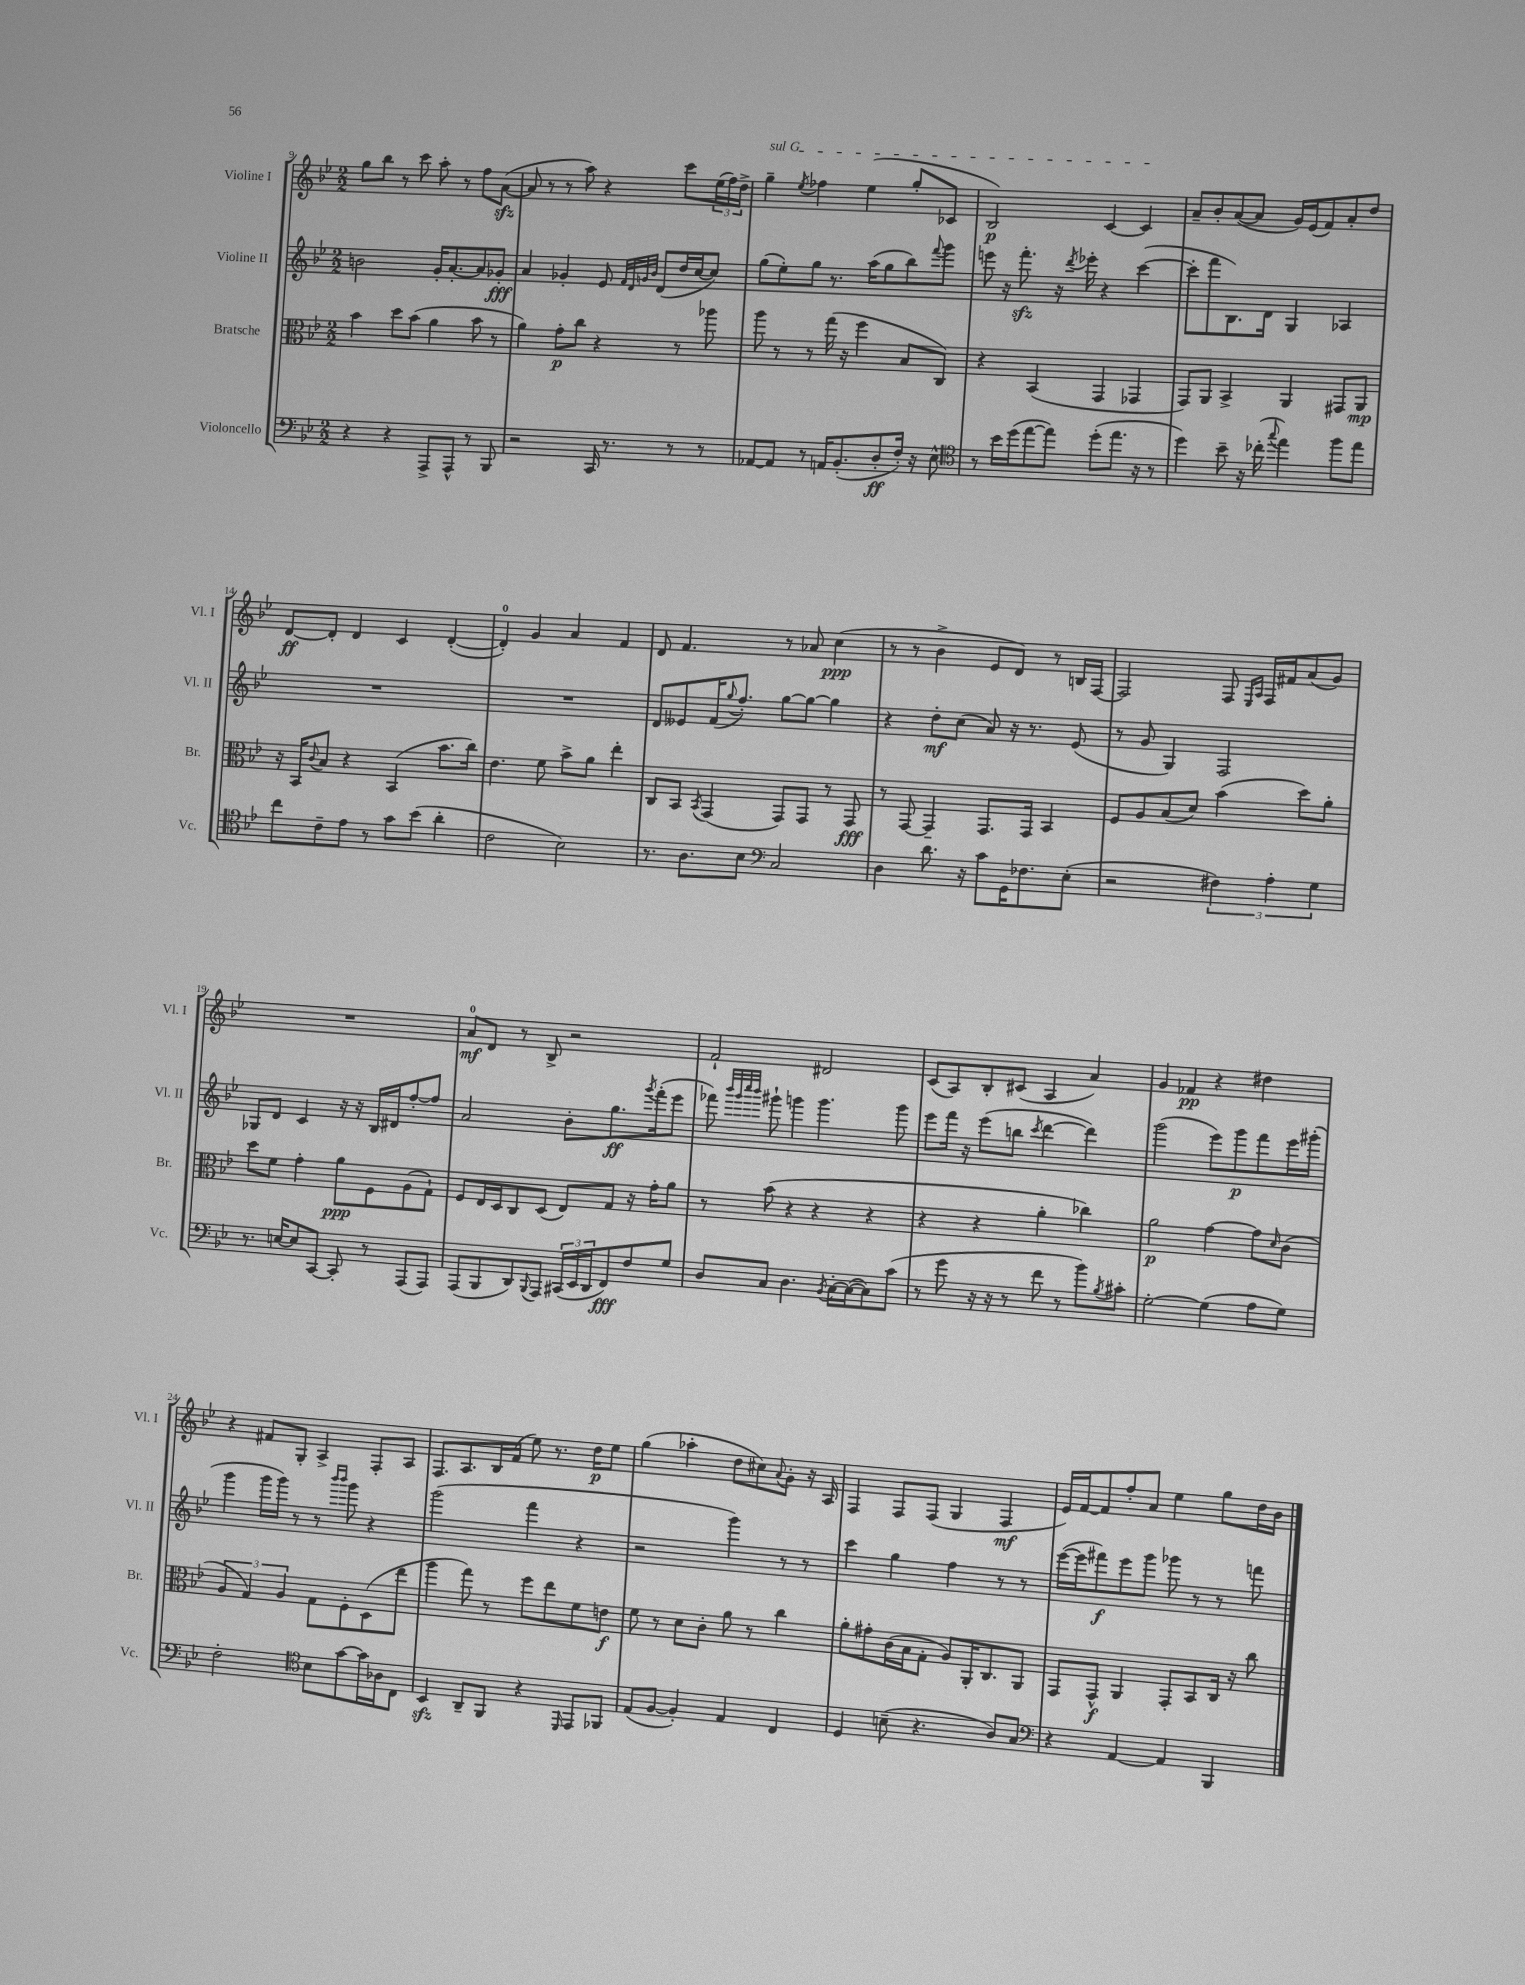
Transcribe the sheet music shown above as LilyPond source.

<<
\new StaffGroup <<
\new Staff = "s0" \with { instrumentName = "Violine I" shortInstrumentName = "Vl. I" } {
    \clef treble \key bes \major \numericTimeSignature \time 2/2
    g''8 bes''8 r8 c'''8 a''8-. r8 f''8 a'8~\sfz( |
    a'8 r8 r8 a''8) r4 c'''8 \tuplet 3/2 { ees''16( f''16) d''16-> } |
    \once \override TextSpanner.bound-details.left.text = \markup { \italic "sul G" } g''4--\startTextSpan \acciaccatura { ees''8 } fes''4 ees''4( g''8-. ces'8 |
    bes2\p) c'4~ c'4\stopTextSpan |
    a'8-- bes'8-. a'8~( a'8 g'16) ees'16( f'8) a'8-. d''8 |
    d'8~\ff d'8-. d'4 c'4 d'4~-.( |
    d'4-0-.) g'4 a'4 f'4 |
    d'8 f'4. r8 aes'8 c''4\ppp( |
    r8 r8 bes'4-> ees'8 d'8) r8 b16 f16~ |
    f2 f8 \grace { ees16 a16 } f16 fis'16 a'8( g'8) |
    R1 |
    a'8-0\mf d'8 r8 bes8-> r2 |
    f'2-! dis'2 |
    c'8( a8) bes8-. cis'8( a4 a'4) |
    g'4 fes'4\pp r4 dis''4 |
    r4 fis'8 g8-. a4-> f8-. a8 |
    f8. a8. bes16 f'16( ees''8) r8. d''16\p ees''8 |
    g''4( aes''4-. d''8 cis''8) \appoggiatura { a'8 } g'8-. r16 a16 |
    f4 f8 f8( g4 f4\mf |
    ees'16) f'16~ f'8 f''8-. a'8 ees''4 g''8 d''16 bes'16 \bar "|." |
}
\new Staff = "s1" \with { instrumentName = "Violine II" shortInstrumentName = "Vl. II" } {
    \clef treble \key bes \major \numericTimeSignature \time 2/2
    b'2 g'16-. a'8.~-. a'8 ges'8-.\fff |
    a'4 ges'4-. ees'8 \grace { f'32 d'32 g'32 bes'32 } d'8( d''16 c''16~ c''8) |
    g''8( ees''8-.) g''8 r8. a''16( g''8 bes''8) \appoggiatura { f'''8 } g'''8 |
    e'''8 r16 f'''8.-.\sfz r16 \acciaccatura { d'''8 } ees'''16-. r4 c'''4~( |
    c'''8-. f'''8 bes8.) d'16 g4 aes4 |
    R1 |
    R1 |
    d'8 eeses'8 f'16( \appoggiatura { g''8 } f''8.-.) g''8~ g''8~ g''4 |
    r4 d''8-.\mf c''8( a'8) r16 r8. ees'8( |
    r8 g'8 g4) f2 |
    ges8 d'8 c'4 r16 r16 bes16 dis'16 f''8~-. f''8 |
    a'2 bes'8-. g''8.\ff \acciaccatura { g'''8 } f'''16-.( ees'''8 |
    fes'''8) \grace { bes'''32 g'''32 c''''32 bes'''32 } gis'''8-! g'''4 g'''4. g'''8 |
    ees'''8 f'''16 r16 ees'''8( b''8 \acciaccatura { c'''8 } d'''4~ d'''4) |
    g'''2( ees'''8) g'''8\p f'''8 ees'''16 gis'''16-.( |
    g'''4 g'''16 g'''16) r8 r8 \grace { bes'''16 bes'''16 } g'''8 r4 |
    g'''2( f'''4 r4 |
    r2 g'''4) r8 r8 |
    c'''4 g''4 f''4 r8 r8 |
    ees'''16~( ees'''16 fis'''8\f) ees'''8 g'''8 ges'''8 r8 r8 f'''8 \bar "|." |
}
\new Staff = "s2" \with { instrumentName = "Bratsche" shortInstrumentName = "Br." } {
    \clef alto \key bes \major \numericTimeSignature \time 2/2
    bes'4 d''8 bes'8( a'4 bes'8 r8 |
    a'4) g'8-.\p c''8 r4 r8 aes''8 |
    a''8 r8 r8 g''16( r16 f''4 bes8 c8) |
    r4 bes,4( g,4 ges,4 |
    g,8) a,8 bes,4-> a,4 gis,8 a,8\mp |
    r16 bes,16 \appoggiatura { c'8 } bes8 r4 bes,4( bes'8. c''16) |
    ees'4. f'8 bes'8-> a'8 ees''4-. |
    c8 bes,8 \acciaccatura { bes,8 } g,4( g,8) g,8 r8 g,8\fff |
    r8 g,8~ g,4-- g,8. g,16 bes,4 |
    f8 a8 bes8( d'8) bes'4( d''8) a'8-. |
    d''8 f'8 g'4-. a'8\ppp f8 a8( g8-!) |
    f8 ees16 d16 c8 d8( ees8) g8 r16 g'16-. a'8 |
    r8 bes'8( r4 r4 r4 |
    r4 r4 a'4-. ces''4) |
    a'2\p g'4~ g'8 \grace { d'16 } c'8( |
    \tuplet 3/2 { a4 g4) a4 } g8 f8-. d8( ees''8 |
    a''4 g''8) r8 f''8 ees''8 f'8 e'8\f |
    f'8 r8 d'8 c'8-. a'8 r8 c''4 |
    a'8-. gis'8-. c'16( bes16 g8-. a8) a,16-. c8. a,8 |
    g,8 g,8-^\f a,4 g,8-. bes,8 c16 r16 c''8 \bar "|." |
}
\new Staff = "s3" \with { instrumentName = "Violoncello" shortInstrumentName = "Vc." } {
    \clef bass \key bes \major \numericTimeSignature \time 2/2
    r4 r4 a,,8-> a,,8-^ r8 bes,,8 |
    r2 c,16 r8. r8 r8 |
    aes,8~ aes,8 r8 a,16 bes,8.-.( d8-.\ff f16-.) r16 ees8-^ |
    \clef tenor r8 bes'16 d''16( ees''8~ ees''8) d''8-.( ees''8. r16 r8 |
    d''4) bes'8-- r16 ces''16-.( \appoggiatura { g''8 } ees''4) f''8 ees''8 |
    c''8 c'8-- ees'8 r8 g'8 bes'8( a'4-. |
    c'2 bes2) |
    r8. a8. bes8 \clef bass c2 |
    d4 d'8. r16 c'8 g,16 fes8. ees8-.( |
    r2 \tuplet 3/2 { fis4) a4-. g4 } |
    r8. e16~ e8 c,8~ c,8-. r8 a,,8( a,,8) |
    a,,8( bes,,8 d,8) \appoggiatura { bes,,8 } a,,8 \tuplet 3/2 { cis,16( ees,16 d,16 } f,8\fff) f8 g8 |
    d8 c8 d4. \acciaccatura { bes,8 } c16~-. c16~( c8) c'8( |
    r8 g'8 r16 r16 r8 f'8 r8 bes'8) \acciaccatura { bes8 } cis'8-. |
    g2~-. g4( a8 g8) |
    f2-. \clef tenor bes8 g'8~ g'16 aes16 c8 |
    bes,4\sfz a,8-- f,8 r4 \grace { d,16 } ees,8 fes,8 |
    ees8( f8~ f4-.) ees4 c4 |
    d4 b8--( r4. a8) g8 |
    \clef bass r4 a,4~ a,4 bes,,4 \bar "|." |
}
>>
>>
\layout { \context { \Score currentBarNumber = #9 } }
